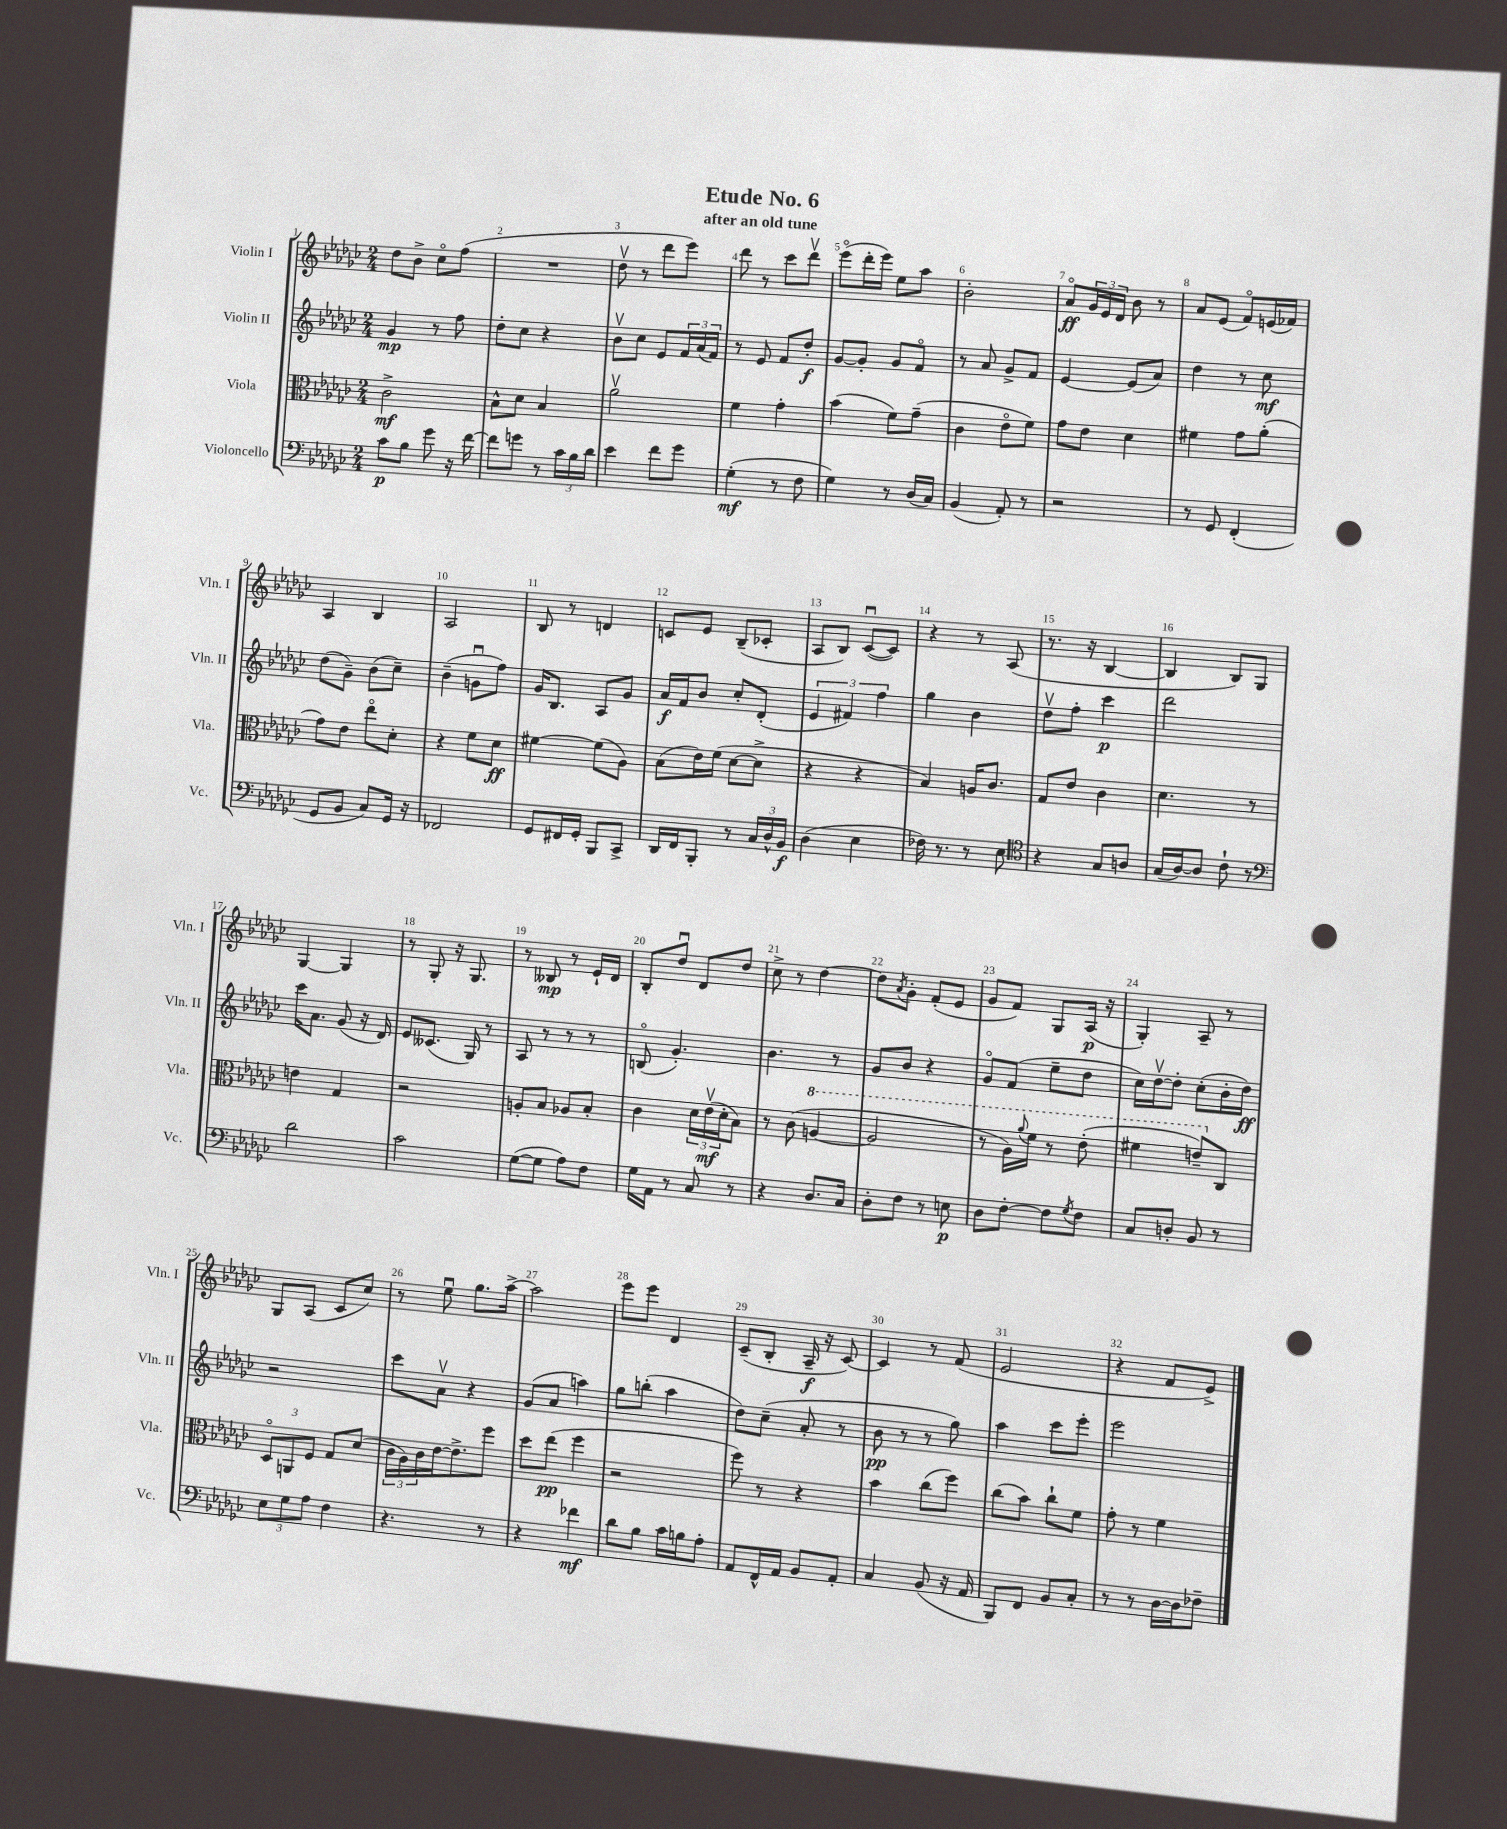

**kern	**kern	**kern	**kern
*staff4	*staff3	*staff2	*staff1
*clefF4	*clefC3	*clefG2	*clefG2
*k[b-e-a-d-g-c-]	*k[b-e-a-d-g-c-]	*k[b-e-a-d-g-c-]	*k[b-e-a-d-g-c-]
*M2/4	*M2/4	*M2/4	*M2/4
8c-\L	2c-^\	4g-/	8dd-\L
8B-\J	.	.	8b-^\J
8g-\	.	8r	8cc-o\L
16r	.	8ff\	(8ff\J
[16f\	.	.	.
=	=	=	=
8f\]L	8B-^^\L	8dd-'\L	2r
8g\J	8d-\J	8cc-\J	.
8r	4B-/	4r	.
24c-\LL	.	.	.
24B-\	.	.	.
24d-\JJ	.	.	.
=	=	=	=
4e-\	2a-v\	8b-v\L	8dd-v\
.	.	8cc-\J	8r
8f\L	.	8e-/L	8ddd-\L
8g-\J	.	24f/L	8eee-\J)
.	.	(24a-/	.
.	.	24f/JJ)	.
=	=	=	=
(4G-'\	4f\	8r	8ddd-\
.	.	8e-/	8r
8r	4g-'\	8f/L	8ccc-\L
8F\	.	8dd-'/J	8ddd-v\J
=	=	=	=
4G-\)	(4b-\	[8g-/L	(8eee-o\L
.	.	8g-'/]J	16ddd-'\L
.	.	.	16eee-\JJ)
8r	8f\L)	8g-/L	8ee-\L
(16D-/LL	(8g-~\J	8fo/J	8aa-\J
16C-/JJ)	.	.	.
=	=	=	=
(4BB-/	4c-\	8r	2b-'\
.	.	8a-/	.
8AA-'/)	8e-o\L	8g-^/L	.
8r	8f\J)	8f/J	.
=	=	=	=
2r	8g-\L	[4e-/	8a-o/L
.	8e-\J	.	24g-/L
.	.	.	24e-/
.	.	.	24d-/JJ
.	4d-\	(8e-/]L	8b-\
.	.	8a-/J)	8r
=	=	=	=
8r	4f#\	4dd-\	8a-/L
8GG-/	.	.	(8e-/J
(4FF'/	8g-\L	8r	8fo/L)
.	(8a-'\J	8cc-\	(16e/L
.	.	.	16f-/JJ)
=	=	=	=
8GG-/L	8g-\L)	(8dd-\L	4A-/
8BB-/J	8e-\J	8g-~\J)	.
8C-/L)	8ee-o\L	(8b-\L	4B-/
16GG-/Jk	8d-'\J	8cc-~\J)	.
16r	.	.	.
=	=	=	=
2FF-/	4r	(4b-~\	2A-/
.	8f\L	8gu\L	.
.	8d-\J	8ff\J)	.
=	=	=	=
8GG-/L	[4f#\	16g-/LK	8B-/
.	.	8.B-/J	.
16FF#/L	.	.	8r
16GG-'/JJ	.	.	.
8BBB-/L	(8f#\]L	8A-/L	4d/
8CC-^/J	8A-\J)	8g-/J	.
=	=	=	=
16DD-/LL	(8B-\L	16a-/LL	8c/L
16FF/J	.	16f/J	.
8BBB-'/J	16e-\L)	8b-/J	8e-/J
.	(16f\JJ	.	.
8r	[8d-\L	8cc-'/L	(8B-~/L
24C-/LL	8d-^\]J	(8d-'/J	8c-'/J
24D-^^/	.	.	.
24BB-/JJ	.	.	.
=	=	=	=
(4D-\	4r	6e-/	8A-/L
.	.	.	8B-/J)
.	.	6f#/)	.
4E-\	4r	.	([8c-u/L
.	.	6ff\	.
.	.	.	8c-/]J)
=	=	=	=
16F-\)	4B-/)	4gg-\	4r
8.r	.	.	.
8r	16A/LK	4b-\	8r
.	8.c-/J	.	.
8E-\	.	.	(8A-/
=	=	=	=
*clefC4	*	*	*
4r	8G-/L	8dd-v\L	8.r
.	8e-/J	8ff'\J	.
.	.	.	16r
8G-/L	4c-\	4ccc-\	[4B-/
8A/J	.	.	.
=	=	=	=
(16G-/LL	4.d-\	2ddd-\	4B-/]
[16A-/J)	.	.	.
8A-/]J	.	.	.
8c-`\	.	.	8B-/L)
8r	8r	.	8G-/J
=	=	=	=
*clefF4	*	*	*
2d-\	4e\	16ccc-\LK	[4G-/
.	.	8.a-\J	.
.	4G-/	(8g-/	4G-/]
.	.	16r	.
.	.	16d-/)	.
=	=	=	=
2c-\	2r	8e-/L	8r
.	.	(8.c--/J	8G-'/
.	.	.	16r
.	.	16G-/)	8.G-/
.	.	8r	.
=	=	=	=
([8G-\L	8A'/L	8A-/	8r
8G-\]J	8B-/J	8r	8B--/
8A-\L)	8A-/L	8r	8r
8F\J	8B-'/J	8r	16e-`/LL
.	.	.	16d-/JJ
=	=	=	=
16G-\LL	4c-\	(8Bo/	8B-'/L
16AA-\JJ	.	.	.
8r	.	4.g-'/)	8dd-u/J
8C-/	24d-\LL	.	8d-/L
.	(24e-v\	.	.
.	24d-'\J	.	.
8r	8B-\J)	.	8dd-/J
=	=	=	=
4r	8r	4.b-\	8cc-^\
.	(8c-\	.	8r
8.D-/L	[4a/	.	[4dd-\
.	.	8r	.
16C-/Jk	.	.	.
=	=	=	=
8D-'\L	2a/]	8g-/L	8dd-\]L
.	.	.	8qa-/
8F\J	.	8b-/J	8g-'\J
8r	.	4r	(8f'/L
8E\	.	.	8e-/J
=	=	=	=
8D-\L	8r	8g-o/L	8g-/L
[8F'\J	16a-\LL)	(8f/J	8f/J)
.	8qqaa-/	.	.
.	16ff\JJ	.	.
8F\]L	8r	8ee-~\L	8G-/L
8qG-/	.	.	.
8F\J	(8ee-'\	8dd-\J	(16A-/Jk
.	.	.	16r
=	=	=	=
8C-/L	4ff#\	16cc-\LL)	4G-'/)
.	.	[16dd-v\J	.
8D'/J	.	8dd-'\]J	.
8BB-/	8ee~/L)	(8cc-'\L	8A-~/
8r	8C-/J	16b-'\L	8r
.	.	16dd-\JJ)	.
=	=	=	=
12E-\L	12D-o/L	2r	8G-/L
12G-\	12AA/	.	.
.	.	.	(8A-/J
12A-\J	12F/J	.	.
4F\	8G-/L	.	8c-/L
.	(8d-/J	.	8cc-/J)
=	=	=	=
4.r	24c-\LL	8ccc-\L	8r
.	24A-\)	.	.
.	24c-\	.	.
.	[16e-\J	8a-v\J	8ee-u\
.	8.e-^\]	.	.
.	.	4r	8.gg-\L
8r	8ff\J	.	.
.	.	.	[16aa-^\Jk
=	=	=	=
4r	8dd-\L	(8g-/L	2aa-\]
.	(8ee-\J	8a-/J	.
4f-\	4ff\	4aa\)	.
=	=	=	=
8d-\L	2r	8gg-\L	8eee-\L
8B-\J	.	(8bb'\J	8eee-\J
16c-\LL	.	4aa-\	4d-/
16B\J	.	.	.
8A-'\J	.	.	.
=	=	=	=
8AA-/L	8ff\)	8dd-\L)	(8c-~/L
16FF^^/L	8r	(8cc-~\J	8B-'/J
16AA-/JJ	.	.	.
8BB-/L	4r	8a-'/	16A-~/
.	.	.	16r
8AA-'/J	.	8r	[8c-/)
=	=	=	=
4C-/	4b-\	8b-\	4c-/]
.	.	8r	.
(8BB-/	(8cc-\L	8r	8r
16r	8ff\J)	8gg-\)	(8f/
16AA-/	.	.	.
=	=	=	=
8BBB-/L)	(8cc-\L	4aa-\	2e-/
8FF/J	8b-\J)	.	.
8BB-/L	8cc-`\L	8ccc-\L	.
8C-'/J	8f\J	8eee-'\J	.
=	=	=	=
8r	8g-'\	2eee-\	4r
8r	8r	.	.
[16D-\LL	4f\	.	8f/L
16D-\]J	.	.	.
8F-~\J	.	.	8e-^/J)
==	==	==	==
*-	*-	*-	*-
